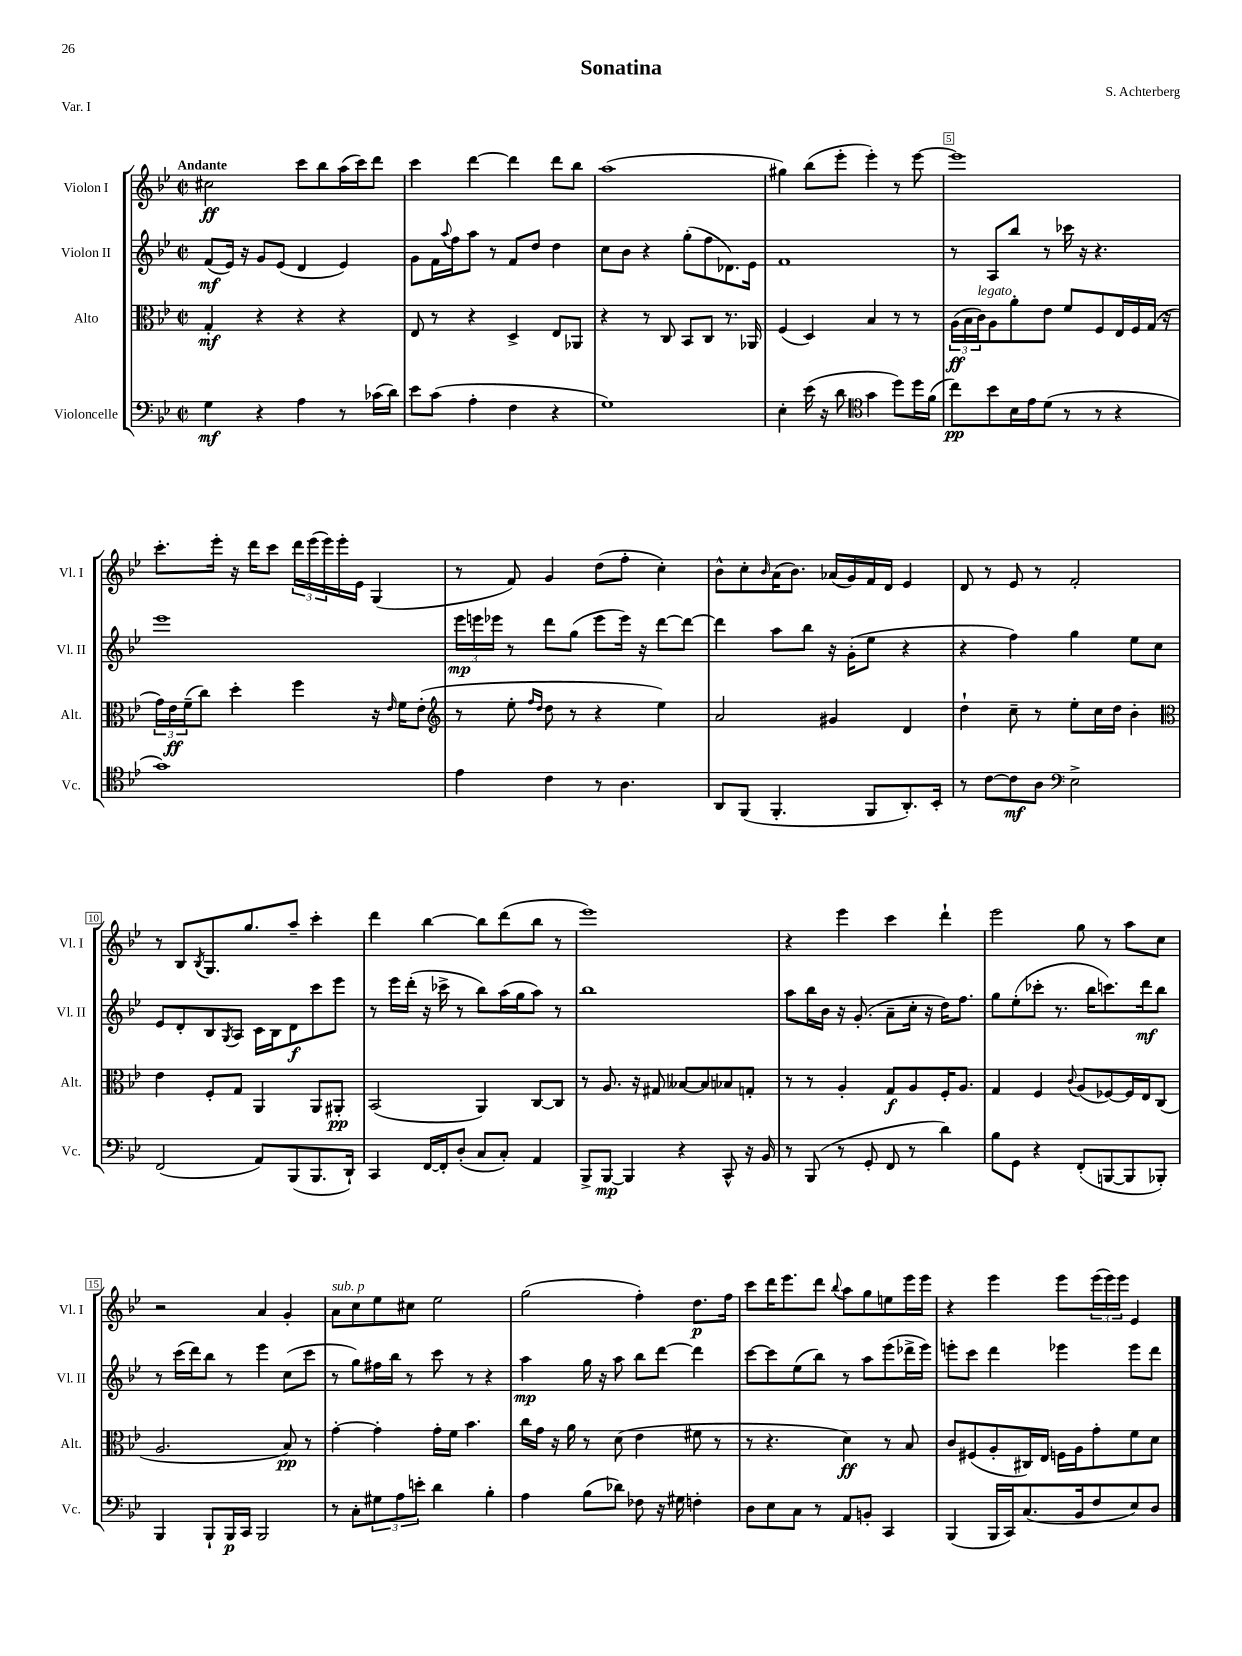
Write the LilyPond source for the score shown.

\header { title = "Sonatina" composer = "S. Achterberg" piece = "Var. I" }
<<
\new StaffGroup <<
\new Staff = "s0" \with { instrumentName = "Violon I" shortInstrumentName = "Vl. I" } {
    \clef treble \key bes \major \defaultTimeSignature \time 2/2 \tempo "Andante"
    cis''2\ff c'''8 bes''8 a''16( c'''16) d'''8 |
    c'''4 d'''4~ d'''4 d'''8 bes''8 |
    a''1( |
    gis''4) bes''8( ees'''8-. ees'''4-.) r8 ees'''8~ |
    ees'''1 |
    c'''8.-. ees'''16-. r16 d'''16 c'''8 \tuplet 3/2 { d'''16 ees'''16( ees'''16) } ees'''16-. ees'16 g4( |
    r8 f'8) g'4 d''8( f''8-. c''4-.) |
    bes'8-^ c''8-. \grace { bes'16 } a'16( bes'8.) aes'16( g'16) f'16 d'16 ees'4 |
    d'8 r8 ees'8 r8 f'2-. |
    r8 bes8 \acciaccatura { bes8 } g8. g''8. a''8-- c'''4-. |
    d'''4 bes''4~ bes''8 d'''8( bes''8 r8 |
    ees'''1) |
    r4 ees'''4 c'''4 d'''4-! |
    ees'''2 g''8 r8 a''8 c''8 |
    r2 a'4 g'4-. |
    a'8^\markup { \italic "sub. p" } c''8 ees''8 cis''8 ees''2 |
    g''2( f''4-.) d''8.\p f''16 |
    c'''8 d'''16 ees'''8. d'''8 \appoggiatura { bes''8 } a''8 g''8 e''8 ees'''16 ees'''16 |
    r4 ees'''4 ees'''8 \tuplet 3/2 { ees'''16( ees'''16) ees'''16 } ees'4 \bar "|." |
}
\new Staff = "s1" \with { instrumentName = "Violon II" shortInstrumentName = "Vl. II" } {
    \clef treble \key bes \major \defaultTimeSignature \time 2/2
    f'8\mf( ees'16) r16 g'8 ees'8( d'4 ees'4) |
    g'8 f'16 \appoggiatura { a''8 } f''16 a''8 r8 f'8 d''8 d''4 |
    c''8 bes'8 r4 g''8-.( f''8 des'8.) ees'16 |
    f'1 |
    r8 a8 bes''8 r8 ces'''16 r16 r4. |
    ees'''1 |
    \tuplet 3/2 { ees'''16\mp e'''16 ees'''16 } r8 d'''8 g''8( ees'''8 ees'''16) r16 d'''8~ d'''8~ |
    d'''4 a''8 bes''8 r16 g'16-.( ees''8 r4 |
    r4 f''4) g''4 ees''8 c''8 |
    ees'8 d'8-. bes8 \acciaccatura { g8 } a8 c'16 bes16 d'8\f c'''8 ees'''8 |
    r8 ees'''16 d'''16-.( r16 ces'''16-> r8 bes''8) a''16( g''16 a''8) r8 |
    bes''1 |
    a''8 bes''16 bes'16 r16 g'8.-.( a'8-- c''16-. r16 d''16) f''8. |
    g''8 ees''8-.( ces'''8-. r8. bes''16 c'''8.) d'''16\mf bes''8 |
    r8 c'''16( d'''16) bes''8 r8 ees'''4 c''8( c'''8 |
    r8 g''8) fis''16 bes''16 r8 c'''8 r8 r4 |
    a''4\mp g''16 r16 a''8 bes''8 d'''8~ d'''4 |
    c'''8~ c'''8 ees''8( bes''8) r8 a''8 ees'''8( des'''16-> ees'''16) |
    e'''8-. c'''8 d'''4 ees'''4 ees'''8 d'''8 \bar "|." |
}
\new Staff = "s2" \with { instrumentName = "Alto" shortInstrumentName = "Alt." } {
    \clef alto \key bes \major \defaultTimeSignature \time 2/2
    g4-.\mf r4 r4 r4 |
    ees8 r8 r4 d4-> ees8 aes,8 |
    r4 r8 c8 bes,8 c8 r8. aes,16 |
    f4( d4) bes4 r8 r8 |
    \tuplet 3/2 { a16\ff( bes16 c'16^\markup { \italic "legato" }) } a8 a'8-. ees'8 f'8 f8 ees16 f16 g16( r16 |
    \tuplet 3/2 { g'16) ees'16\ff f'16--( } c''8) d''4-. f''4 r16 \grace { ees'16 } f'16 ees'8-.( |
    \clef treble r8 ees''8-. \grace { f''16 d''16 } d''8 r8 r4 ees''4) |
    a'2 gis'4 d'4 |
    d''4-! c''8-- r8 ees''8-. c''16 d''16 bes'4-. |
    \clef alto ees'4 f8-. g8 a,4 a,8 ais,8-.\pp |
    bes,2( a,4) c8~ c8 |
    r8 a8. r16 gis8 beses8~ beses8 bes8 g8-. |
    r8 r8 a4-. g8\f a8 f16-. a8. |
    g4 f4 \appoggiatura { c'8 } a8( fes8~) fes16 ees16 c8( |
    a2. bes8\pp) r8 |
    g'4~-. g'4-. g'16-. f'16 bes'4. |
    c''16 g'16 r16 a'16 r8 d'8( ees'4 fis'8 r8 |
    r8 r4. d'4\ff) r8 bes8 |
    c'8 fis8( a8-. cis16) ees16 f16 a16 g'8-. f'8 d'8 \bar "|." |
}
\new Staff = "s3" \with { instrumentName = "Violoncelle" shortInstrumentName = "Vc." } {
    \clef bass \key bes \major \defaultTimeSignature \time 2/2
    g4\mf r4 a4 r8 ces'16( d'16) |
    ees'8 c'8( a4-. f4 r4 |
    g1) |
    ees4-. ees'16( r16 d'8 \clef tenor g'4 d''8) d''16 f'16( |
    c''8\pp) bes'8 bes16 ees'16 d'8( r8 r8 r4 |
    g'1) |
    ees'4 c'4 r8 a4. |
    a,8 f,8( f,4.-. f,8 a,8.-.) bes,16-. |
    r8 c'8~ c'8\mf a8 \clef bass ees2-> |
    f,2( a,8) bes,,8( bes,,8. d,16-!) |
    c,4 f,16~ f,16-. d8-.( c8 c8-.) a,4 |
    bes,,8-> bes,,8~\mp bes,,4 r4 c,8-^ r16 bes,16 |
    r8 bes,,8( r8 g,8-. f,8 r8 d'4) |
    bes8 g,8 r4 f,8-.( b,,8~ b,,8 bes,,8-.) |
    bes,,4 bes,,8-! bes,,16\p c,16 bes,,2 |
    r8 c8-. \tuplet 3/2 { gis8 a8 e'8-. } d'4 bes4-. |
    a4 bes8( des'8) fes8 r16 gis16 f4-. |
    d8 ees8 c8 r8 a,8 b,8-. c,4 |
    bes,,4( bes,,16 c,16) c8.( bes,16 f8 ees8) d8 \bar "|." |
}
>>
>>
\layout { \context { \Score \override BarNumber.break-visibility = ##(#f #t #t) barNumberVisibility = #(every-nth-bar-number-visible 5) \override BarNumber.stencil = #(make-stencil-boxer 0.1 0.3 ly:text-interface::print) } }
